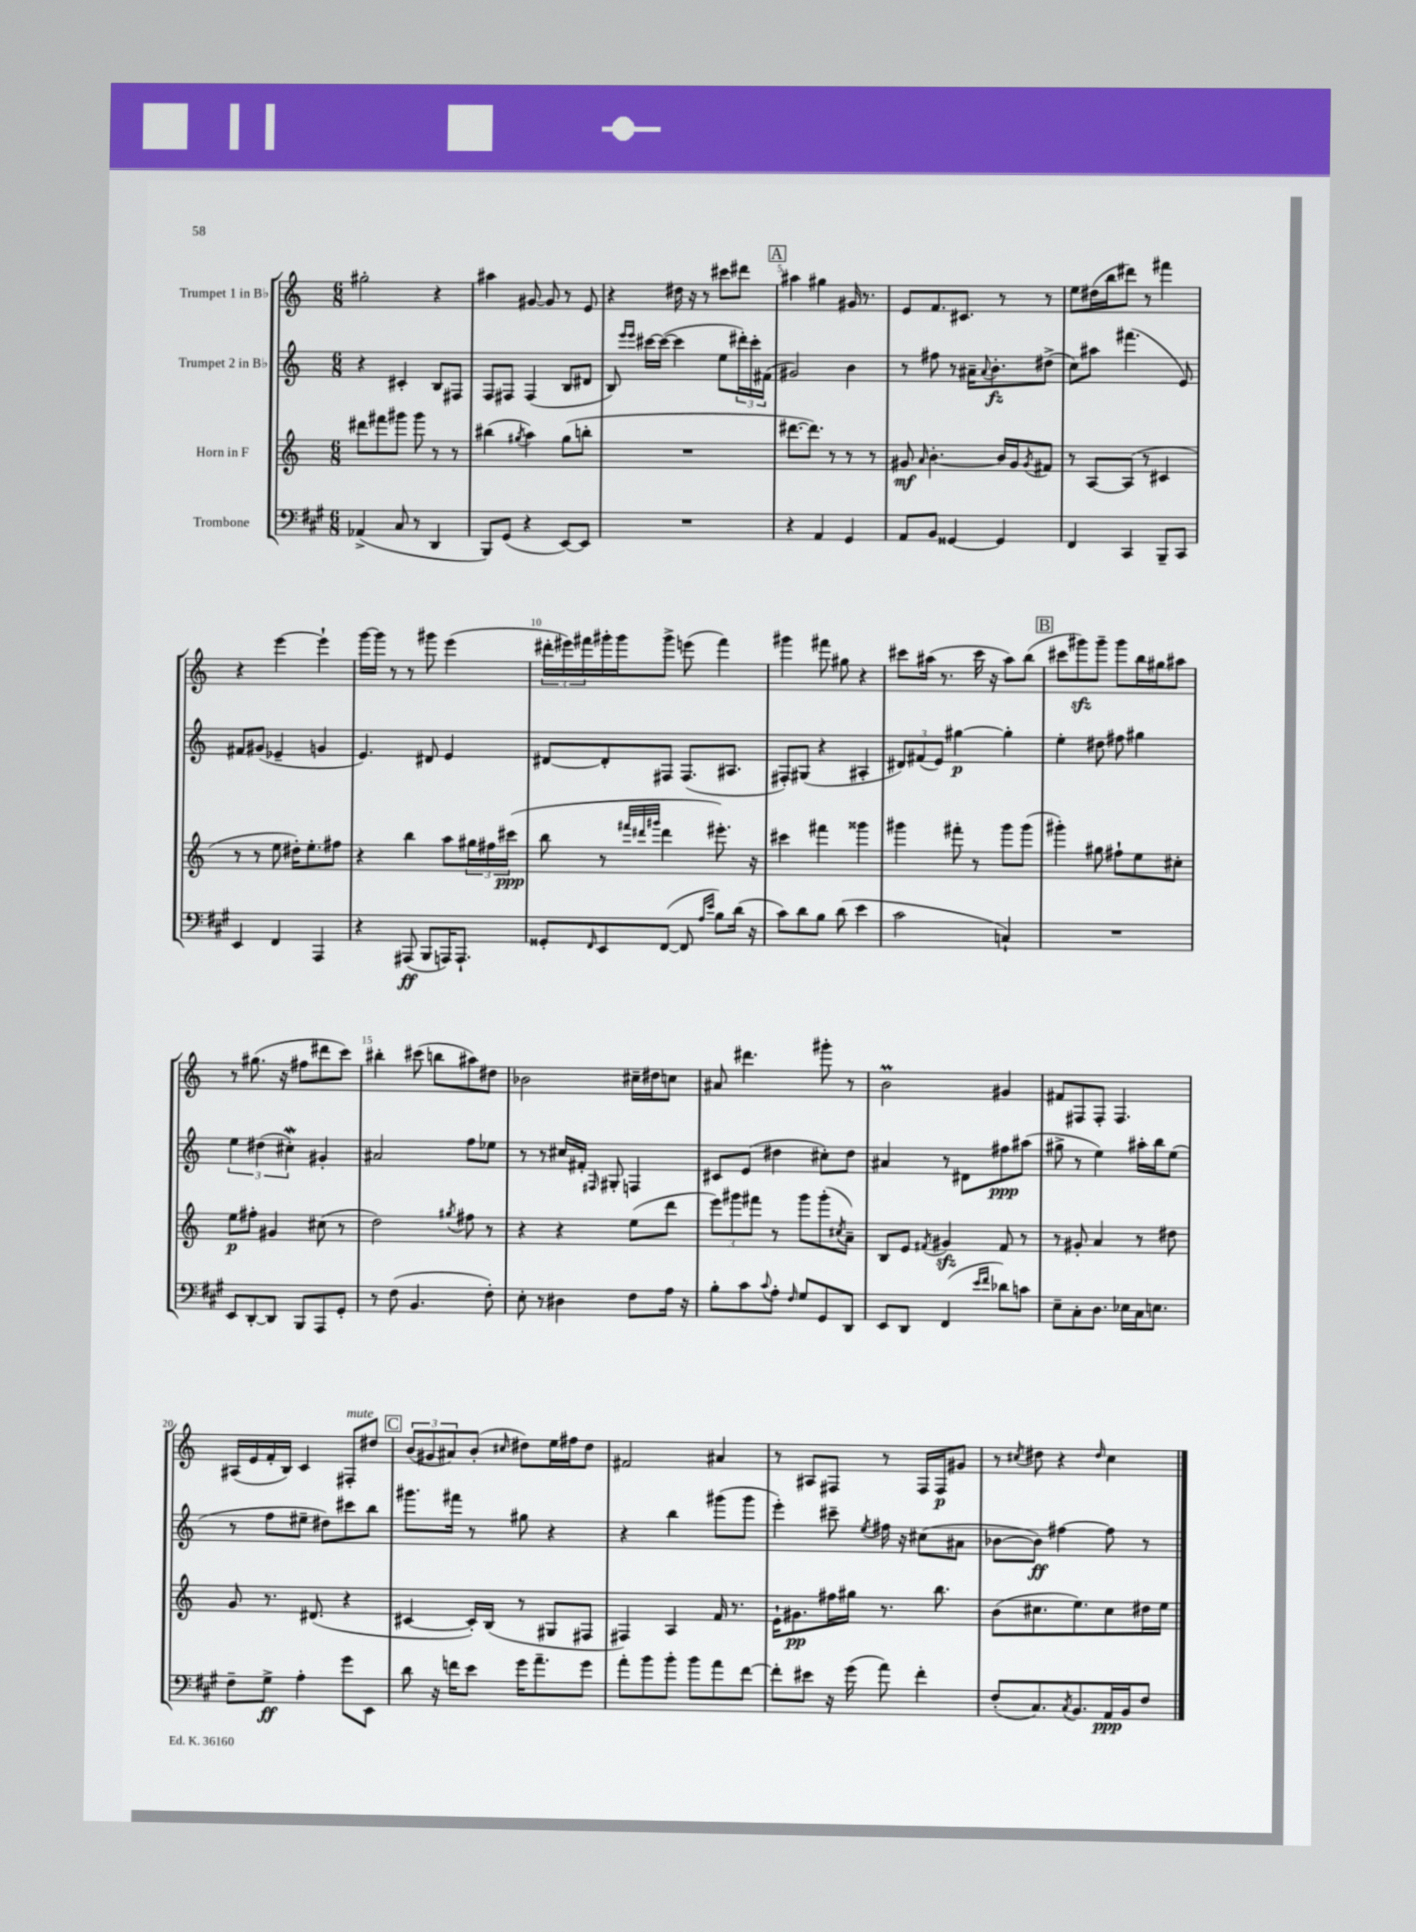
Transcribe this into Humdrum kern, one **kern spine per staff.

**kern	**kern	**kern	**kern
*staff4	*staff3	*staff2	*staff1
*clefF4	*clefG2	*clefG2	*clefG2
*k[f#c#g#]	*k[]	*k[]	*k[]
*M6/8	*M6/8	*M6/8	*M6/8
(4AA-^	8ddd#	4r	2gg#'
.	8fff#	.	.
8C#	8ggg#	4c#'	.
8r	8ggg#	.	.
4DD	8r	8B	4r
.	8r	8F#	.
=	=	=	=
8BBB)	(4bb#	8F	4aa#
(8GG#	.	8F#	.
.	8qgg#	.	.
4r	4aa)	(4F#	[8g#
.	.	.	8g#]
[8EE)	(8gg#	8B	8r
8EE]	8bb'	8d#	8e
=	=	=	=
2.r	2.r	8B)	4r
.	.	16qqeee	.
.	.	16qqeee	.
.	.	[16ccc#	.
.	.	(16ccc#_	.
.	.	4ccc#]	16dd#
.	.	.	16r
.	.	.	8r
.	.	8ee	8ccc#
.	.	24ddd#')	8ddd#
.	.	24ccc#'	.
.	.	(24f#	.
=	=	=	=
4r	[8.ddd#	2g#)	4aa#
.	8.ddd#])	.	.
4AA	.	.	4gg#
.	8r	.	.
4GG#	8r	4b	16g#
.	.	.	8.r
.	8r	.	.
=	=	=	=
8AA	8g#	8r	8e
.	16qqa	.	.
8BB	[4.b'	8ff#	8.f
[4GG##	.	8r	.
.	.	.	8.c#
.	.	16a#~	.
.	.	8qqa#	.
.	.	8.b'	.
4GG##]	16b]	.	8r
.	16g#	.	.
.	8qg#	.	.
.	8f#	(8dd#^	8r
=	=	=	=
4FF#	8r	8cc)	8ee
.	[8A	8aa#	(16dd#
.	.	.	16bb
4CC#	(8A]	(4.fff#	8ddd#)
.	8r	.	8r
8BBB~	4c#	.	4fff#
8CC#	.	8e)	.
=	=	=	=
4EE	8r	8f#	4r
.	8r	(8g#	.
4FF#	8ee	4e-~	[4eee
.	16dd#')	.	.
.	8.ee'	.	.
4AAA	.	4g	4eee`]
.	8ff#	.	.
=	=	=	=
4r	4r	4.e)	[16ggg
.	.	.	16ggg]
.	.	.	8r
(8AAA#	4bb	.	8r
8BBB	.	8d#	8ggg#
16AAA)	8aa	4e	(4eee
8.AAA`	.	.	.
.	24gg#	.	.
.	24ff#	.	.
.	(24ccc#	.	.
=	=	=	=
8GG##'	8bb	[8d#	24ddd#'
.	.	.	24eee#)
.	.	.	24fff#
16qqFF#	.	.	.
8EE	8r	8d#']	16ggg#'
.	.	.	16ggg#
.	32qqfff#	.	.
.	32qqddd#	.	.
.	32qqggg#	.	.
([8FF#	4ddd#	8F#	8ggg#^
8FF#]	.	(8.F#	(8eee
16qqA	.	.	.
16qqe	.	.	.
8B)	8.eee#')	.	4fff#)
.	.	8.A#	.
(16d	.	.	.
16r	16r	.	.
=	=	=	=
8c#)	4ccc#	8F#')	4ggg#
8d	.	(8G#	.
8B	4fff#	4r	8fff#
(8d	.	.	8gg#
4e	4ggg##	4A#'	4r
=	=	=	=
2c#	4ggg#	12d#)	8ccc#
.	.	(12f#	.
.	.	.	(16aa#
.	.	12e)	.
.	.	.	8.r
.	8fff#'	[4gg#	.
.	8r	.	16ccc#
.	.	.	16r
4C`)	8ggg#	4gg#']	8aa#)
.	(8ggg#	.	(8bb
=	=	=	=
2.r	4ggg#')	4ee'	8ccc#
.	.	.	8ggg#)
.	8gg#	8dd#	8ggg#~
.	8ff#`	8ff#	8ggg#
.	8ee	4gg#	16bb
.	.	.	16gg#
.	8cc#'	.	8aa#
=	=	=	=
8EE	8ee	6ee	8r
[8DD'	8ff#'	.	(8.gg#
.	.	(6dd#	.
8DD]	4g#	.	.
.	.	.	16r
.	.	6cc#')	.
8BBB	.	.	8ff#
8AAA	(8cc#	4g#'	8ddd#
8GG#'	8r	.	8ccc)
=	=	=	=
8r	2dd)	2a#	4bb#'
(8F#	.	.	.
4.BB	.	.	(8ccc#
.	.	.	8bb
.	8qgg#	.	.
.	8ff#	8ff	8aa#)
8F#')	8r	8ee-	8dd#
=	=	=	=
8E'	4r	8r	2b-
8r	.	8r	.
4D#	4r	16cc#	.
.	.	16f#'	.
.	.	16qqF#	.
.	.	8G#'	.
8F#	(8ee	4F	16cc#~
.	.	.	16dd#
16A	8ddd	.	8cc
16r	.	.	.
=	=	=	=
8B'	12eee)	8c#	8a#
.	12ggg#	.	.
8c#	.	(8e	4.ddd#
.	12fff#	.	.
8qqc#	.	.	.
8A'	8r	4dd#	.
16qqF#	.	.	.
8G#	8ggg#	.	.
8GG#	(8ggg#'	8cc#')	8ggg#'
.	8qcc#	.	.
8DD	8a~)	8dd#	8r
=	=	=	=
8EE	8B	4a#	2b
8DD	8e	.	.
.	8qf#	.	.
(4FF#	4g#	8r	.
.	.	8d#	.
16qqe	.	.	.
16qqf#	.	.	.
8d-)	8f#	8ff#	4g#
8c	8r	(8aa#	.
=	=	=	=
8E~	8r	8gg#^	8f#
8C#'	8g#'	8r	8F#
8.D	4a	4ee)	8F#'
.	.	.	4.F#
16E-	.	.	.
16C#	8r	16aa#'	.
8.E	.	16bb	.
.	8dd#	(8ee	.
=	=	=	=
8F#~	8g	8r	(16A#
.	.	.	16e
8G#^	8.r	8ff	16f'
.	.	.	16B)
4A'	.	8ee#~	4c
.	(8.d#	.	.
.	.	8dd#)	.
8g#	4r	8ccc#	8F#'
8EE	.	8bb	8dd#
=	=	=	=
8d	[4c#	8.ggg#	(12b
.	.	.	12g#
16r	.	.	.
.	.	.	12a#)
16f	.	16fff#	.
8e	16c#'])	8r	(8b'
.	(16B	.	.
.	.	.	16qqcc#
16g#	8r	8gg#	8dd#)
8.a~	.	.	.
.	8G#	4r	16ee
.	.	.	16ff#
8g#	8F#	.	8dd#
=	=	=	=
8a'	4F#)	4r	2f#
8b	.	.	.
8b'	4A	4bb	.
8b	.	.	.
8a	16f	(8ggg#	4a#
.	8.r	.	.
[8f#	.	8ggg#	.
=	=	=	=
8f#']	16e`	4eee')	8r
.	8.g#	.	.
8e#	.	.	8A#
16r	16ff#	8ccc#~	8F#
(16g#	16gg#	.	.
.	.	8qee	.
8a)	8.r	16ff#	8r
.	.	16r	.
4f#'	.	(8cc#	16F#
.	8.bb	.	16F#
.	.	8a#	8g#
=	=	=	=
(8F#'	(8b	[8b-	8r
.	.	.	8qcc#
8.C#)	8.cc#	8b-])	8dd#
.	.	[4ff#	4r
8qC#	.	.	.
8.BB	8.ee)	.	.
.	.	.	16qqdd#
16AA	8cc#	8ff#]	4cc#
16BB	.	.	.
8F#	16dd#	8r	.
.	16ee	.	.
==	==	==	==
*-	*-	*-	*-
